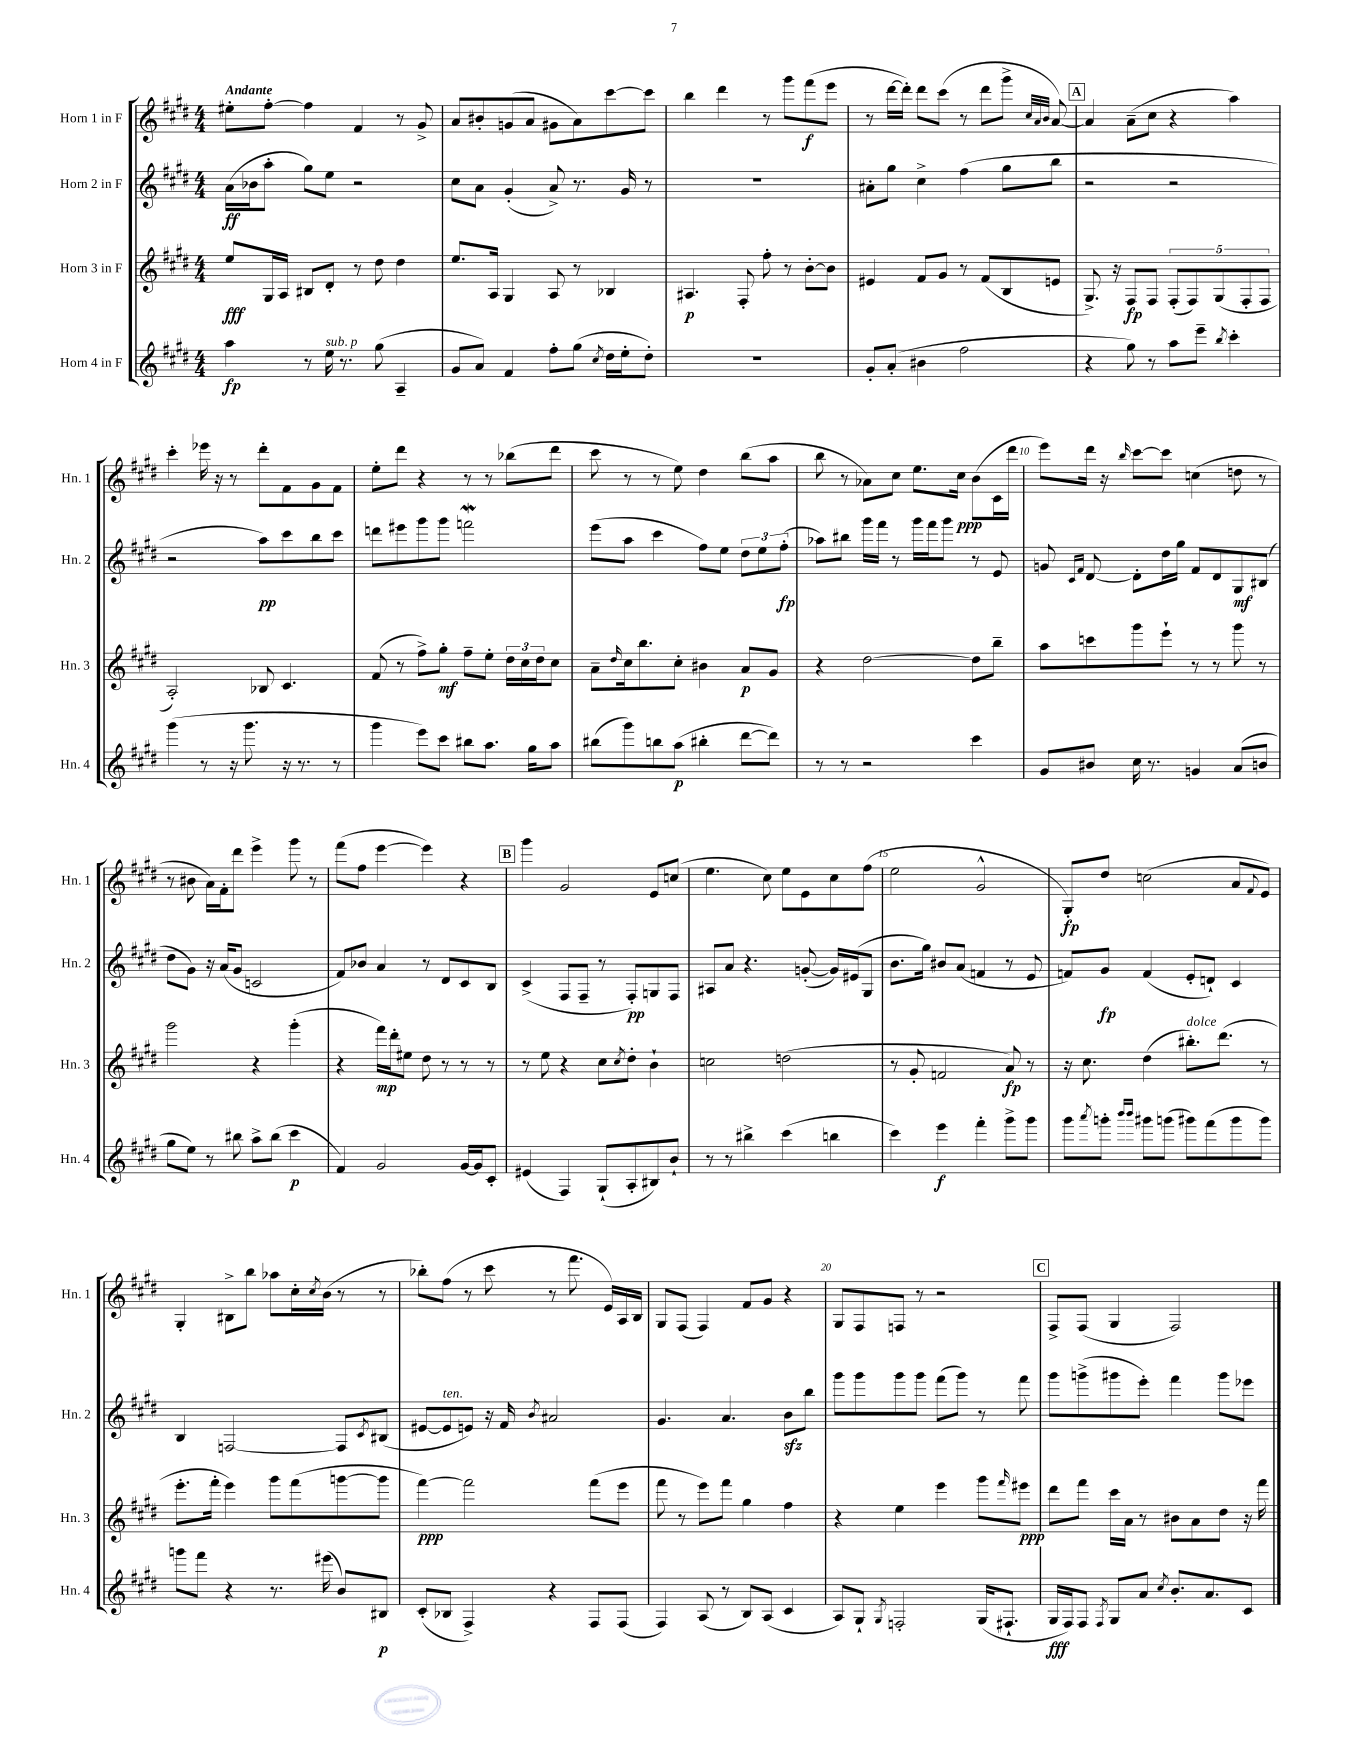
<<
\new StaffGroup <<
\new Staff = "s0" \with { instrumentName = "Horn 1 in F" shortInstrumentName = "Hn. 1" } {
    \clef treble \key e \major \numericTimeSignature \time 4/4 \tempo "Andante"
    eis''8-. fis''8~-. fis''4 fis'4 r8 gis'8-> |
    a'8 bis'8-. g'8( a'8 gis'8 a'8) cis'''8~ cis'''8 |
    b''4 dis'''4 r8 gis'''8 fis'''8\f( e'''8 |
    r8 dis'''16~ dis'''16-.) dis'''8 cis'''8( r8 dis'''8 gis'''8-> \grace { cis''32 a'32 b'32 } a'8~) |
    \mark \markup { \box "A" } a'4 a'8--( cis''8 r4 a''4) |
    cis'''4-. ees'''16 r16 r8 dis'''8-. fis'8 gis'8 fis'8 |
    e''8-. dis'''8 r4 r8 r8 bes''8( dis'''8 |
    cis'''8 r8 r8 e''8) dis''4 b''8( a''8 |
    b''8 r8 aes'8) cis''8 e''8. cis''16\ppp b'8( cis'16 dis'''16 |
    e'''8) dis'''16 r16 \grace { b''16 } cis'''8~ cis'''8 c''4( d''8 r8 |
    r8 bis'8 a'16) fis'16-. dis'''8 e'''4-> gis'''8 r8 |
    fis'''8( fis''8 e'''4~ e'''4) r4 |
    \mark \markup { \box "B" } gis'''4 gis'2 e'8 c''8( |
    e''4. cis''8) e''8 e'8 cis''8 fis''8( |
    e''2 gis'2-^ |
    gis8-.\fp) dis''8 c''2( a'8 \appoggiatura { fis'8 } e'8) |
    gis4-. bis8-> b''8 aes''8 cis''16-. \acciaccatura { cis''8 } b'16( r8 r8 |
    bes''8-.) fis''8( r8 cis'''8 r8 fis'''8. e'16) a16 b16 |
    gis8 fis8( fis4) fis'8 gis'8 r4 |
    gis8 fis8 f8 r8 r2 |
    \mark \markup { \box "C" } fis8-> fis8( gis4 fis2) \bar "|." |
}
\new Staff = "s1" \with { instrumentName = "Horn 2 in F" shortInstrumentName = "Hn. 2" } {
    \clef treble \key e \major \numericTimeSignature \time 4/4
    a'16\ff( bes'16 a''8-. gis''8) e''8 r2 |
    cis''8 a'8 gis'4-.( a'8->) r8. gis'16 r8 |
    R1 |
    ais'8-. gis''8 cis''4-> fis''4( gis''8 b''8 |
    \mark \markup { \box "A" } r2 r2 |
    r2 a''8\pp) cis'''8 b''8 cis'''8 |
    d'''8 eis'''8 gis'''8 gis'''8 f'''2\mordent |
    e'''8( a''8 cis'''4 fis''8) e''8 \tuplet 3/2 { dis''8 e''8 fis''8-.\fp( } |
    aes''8) bis''8 gis'''16 fis'''16 r8 gis'''16 fis'''16 gis'''8 r8 e'8 |
    g'8 \grace { cis'16 fis'16 } dis'8~ dis'8-. dis''16 gis''16 fis'8 dis'8 gis8\mf bis8( |
    dis''8 gis'8) r16 a'16( gis'8 c'2 |
    fis'8) bes'8 a'4 r8 dis'8 cis'8 b8 |
    \mark \markup { \box "B" } cis'4->( fis8 fis8-- r8 fis8-.\pp) g8 fis8 |
    ais8 a'8 r4. g'8~-.( g'16) eis'16( gis8 |
    b'8. gis''16) bis'8 a'8( f'4 r8 e'8 |
    f'8) gis'8\fp f'4( e'8-. d'8-!) cis'4 |
    b4 f2~ f8 \acciaccatura { cis'8 } bis8( |
    eis'8~ eis'8^\markup { \italic "ten." } e'8) r16 fis'16 \acciaccatura { b'8 } ais'2 |
    gis'4. a'4. b'8\sfz b''8 |
    gis'''8 gis'''8 gis'''8 gis'''8 fis'''8( gis'''8) r8 fis'''8 |
    \mark \markup { \box "C" } gis'''8 g'''8->( gis'''8 e'''8-.) fis'''4 gis'''8 ees'''8 \bar "|." |
}
\new Staff = "s2" \with { instrumentName = "Horn 3 in F" shortInstrumentName = "Hn. 3" } {
    \clef treble \key e \major \numericTimeSignature \time 4/4
    e''8\fff gis16 a16 bis8 dis'8-. r8 dis''8 dis''4 |
    e''8. a16 gis4 a8 r8 bes4 |
    ais4.\p fis8-. fis''8-. r8 b'8~-. b'8 |
    eis'4 fis'8 gis'8 r8 fis'8( b8 e'8 |
    \mark \markup { \box "A" } gis8.->) r16 fis8\fp fis8 \tuplet 5/4 { fis8-.( fis8) gis8( fis8-. fis8 } |
    a2-.) bes8 cis'4. |
    fis'8( r8 fis''8->) gis''8-.\mf fis''8-- e''8-. \tuplet 3/2 { dis''16 cis''16 dis''16 } cis''8 |
    a'8-- \grace { dis''16 } cis''16 b''8. cis''8-. bis'4 a'8\p gis'8 |
    r4 dis''2~ dis''8 b''8-- |
    a''8 c'''8 gis'''8 e'''8-! r8 r8 gis'''8 r8 |
    gis'''2 r4 gis'''4-.( |
    r4 fis'''16\mp) dis'''16-. eis''8 dis''8 r8 r8 r8 |
    \mark \markup { \box "B" } r8 e''8 r4 cis''8 \acciaccatura { cis''8 } dis''8-. b'4-! |
    c''2 d''2( |
    r8 gis'8-. f'2 a'8\fp) r8 |
    r16 cis''8. dis''4( bis''8.-.^\markup { \italic "dolce" }) dis'''8.( r8 |
    e'''8.-. fis'''16-. e'''4) gis'''8 fis'''8( g'''8~ g'''8 |
    fis'''4~\ppp) fis'''2 fis'''8( e'''8 |
    fis'''8 r8 e'''8) fis'''8 gis''4 fis''4 |
    r4 e''4 e'''4 gis'''8 \grace { fis'''16 } eis'''8\ppp |
    \mark \markup { \box "C" } dis'''8 fis'''8 cis'''16 a'16 r8 bis'8 a'8 dis''8 r16 fis'''16 \bar "|." |
}
\new Staff = "s3" \with { instrumentName = "Horn 4 in F" shortInstrumentName = "Hn. 4" } {
    \clef treble \key e \major \numericTimeSignature \time 4/4
    a''4\fp r8 e''16^\markup { \italic "sub. p" } r8. gis''8( a4-- |
    gis'8 a'8) fis'4 fis''8-. gis''8( \acciaccatura { cis''8 } dis''16 e''16-. dis''8-.) |
    R1 |
    gis'8-. a'8-.( bis'4 fis''2 |
    \mark \markup { \box "A" } r4 gis''8) r8 a''8 e'''8-- \acciaccatura { b''8 } cis'''4-. |
    gis'''4( r8 r16 gis'''8. r16 r8. r8 |
    gis'''4 e'''8) cis'''8 bis''8 a''8. gis''16 a''8 |
    bis''8( gis'''8) b''8 a''8\p( bis''4-. dis'''8~ dis'''8) |
    r8 r8 r2 cis'''4 |
    gis'8 bis'8 cis''16 r8. g'4 a'8( b'8 |
    gis''8 e''8) r8 bis''8 a''8-> bis''8( cis'''4\p |
    fis'4) gis'2 gis'16~ gis'16 cis'8-. |
    \mark \markup { \box "B" } eis'4( fis4) gis8-!( a8-. bis8) b'8-! |
    r8 r8 bis''4-> cis'''4( b''4 |
    cis'''4) e'''4\f fis'''4-. gis'''8-> gis'''8 |
    gis'''8 \acciaccatura { a'''8 } g'''8-. \grace { b'''16 b'''16 } gis'''8 g'''8( gis'''8) fis'''8( gis'''8 gis'''8) |
    g'''8 fis'''8 r4 r8. eis'''16( b'8) bis8\p |
    cis'8-.( bes8 fis4->) r4 fis8 fis8( |
    fis4) a8( r8 b8) a8( cis'4 |
    a8) gis8-! \acciaccatura { gis8 } f2-. gis16( fis8.-! |
    \mark \markup { \box "C" } gis16\fff fis16) fis8 \acciaccatura { fis8 } gis8 a'8 \acciaccatura { cis''8 } b'8.-. a'8. cis'8 \bar "|." |
}
>>
>>
\layout { \context { \Score \override BarNumber.break-visibility = ##(#f #t #t) barNumberVisibility = #(every-nth-bar-number-visible 5) } }
